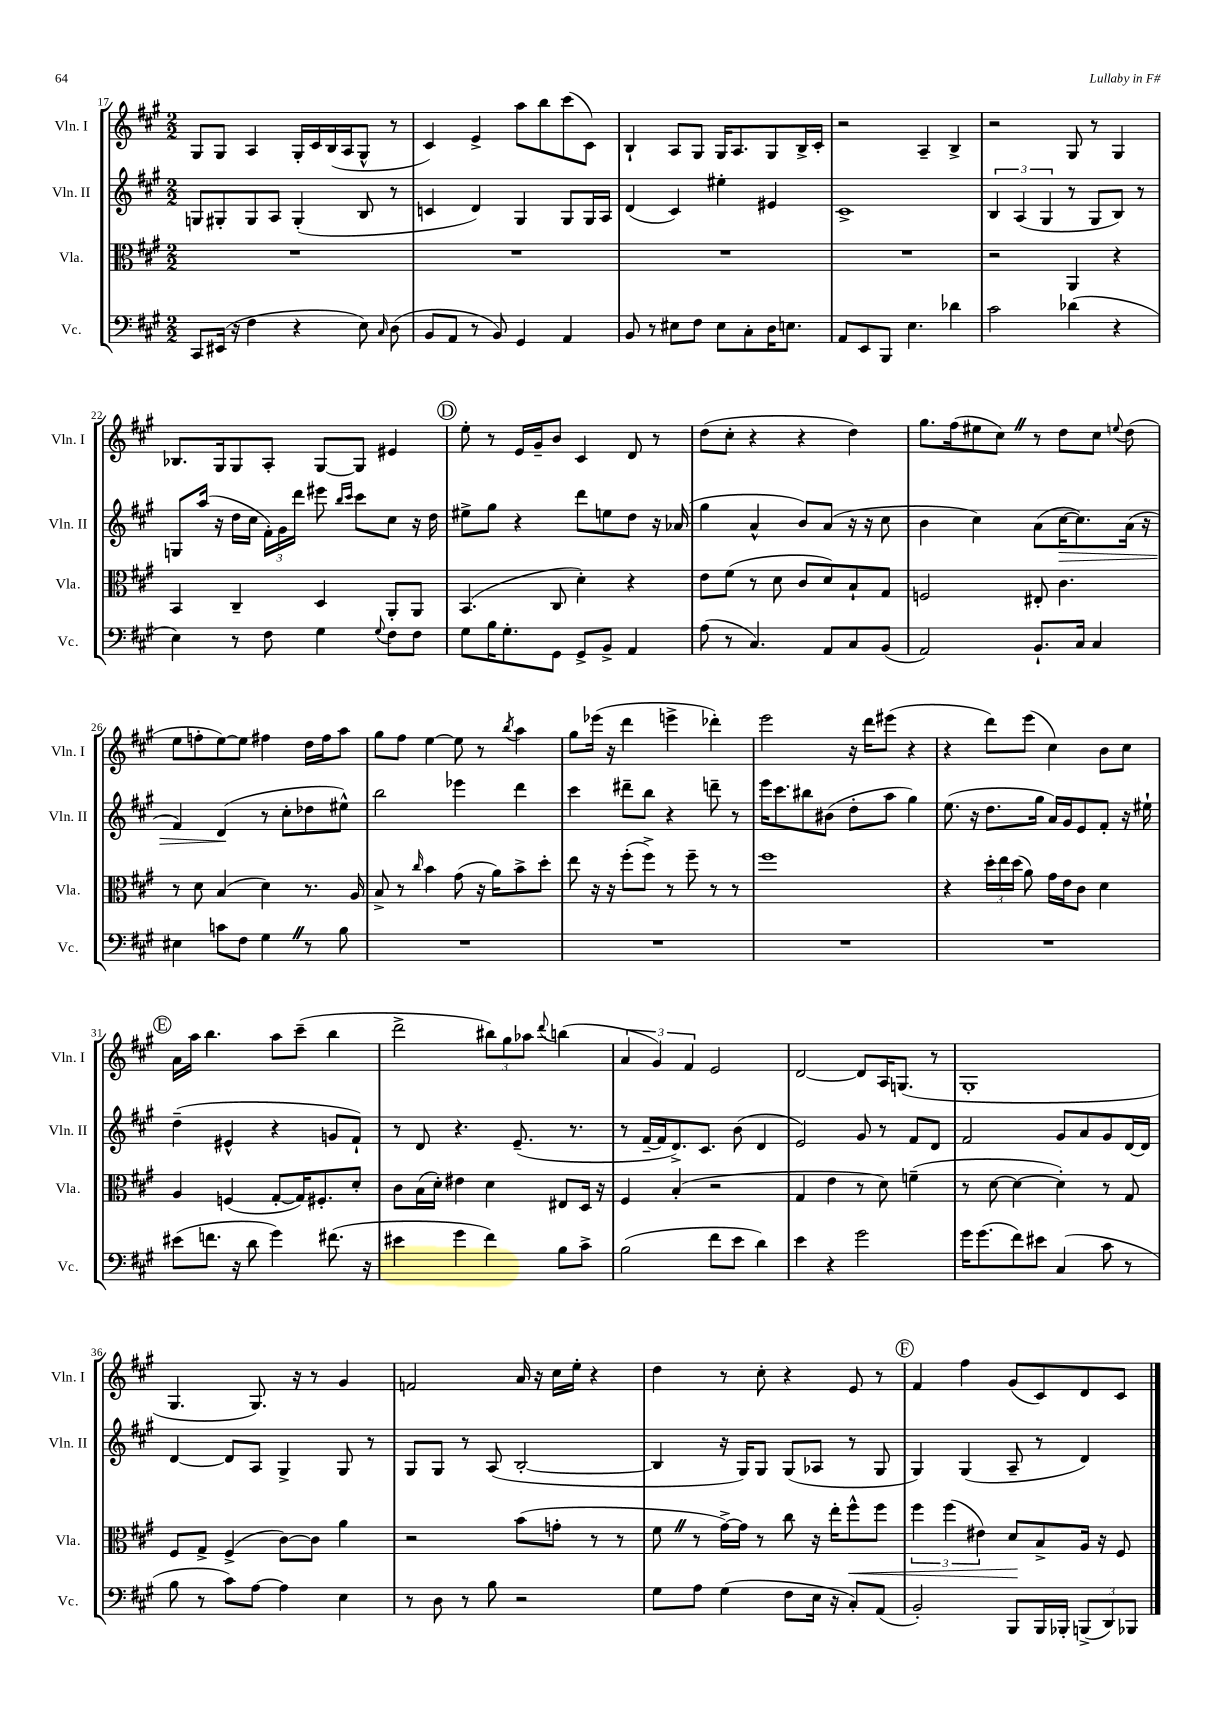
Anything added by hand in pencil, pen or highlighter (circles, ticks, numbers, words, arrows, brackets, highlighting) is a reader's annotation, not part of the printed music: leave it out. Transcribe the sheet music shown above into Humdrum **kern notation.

**kern	**kern	**dynam	**kern	**dynam	**kern
*part4	*part3	*part3	*part2	*part2	*part1
*staff4	*staff3	*staff3	*staff2	*staff2	*staff1
*I"Vc.	*I"Vla.	*	*I"Vln. II	*	*I"Vln. I
*I'Vc.	*I'Vla.	*	*I'Vln. II	*	*I'Vln. I
*clefF4	*clefC3	*	*clefG2	*	*clefG2
*k[f#c#g#]	*k[f#c#g#]	*	*k[f#c#g#]	*	*k[f#c#g#]
*M2/2	*M2/2	*	*M2/2	*	*M2/2
=17	=17	=17	=17	=17	=17
8CC#/L	1r	.	8Gn/L	.	8G#/L
(16EE#X/Jk	.	.	8G#X'/	.	8G#/J
16r	.	.	.	.	.
4F#\	.	.	8G#/	.	4A/
.	.	.	8A/J	.	.
4r	.	.	(4G#'/	.	16G#'/LL
.	.	.	.	.	16c#/
.	.	.	.	.	(16B/
.	.	.	.	.	16A/J
8E\)	.	.	8B/	.	8G#^^/J
16qqC#/	.	.	.	.	.
(8D\	.	.	8r	.	8r
=18	=18	=18	=18	=18	=18
8BB/L	1r	.	4cn/	.	4c#/)
8AA/J	.	.	.	.	.
8r	.	.	4d/)	.	4e^/
8BB/)	.	.	.	.	.
4GG#/	.	.	4G#/	.	8aa\L
.	.	.	.	.	8bb\
4AA/	.	.	8G#/L	.	(8ccc#\
.	.	.	16G#/L	.	8c#\J)
.	.	.	16A/JJ	.	.
=19	=19	=19	=19	=19	=19
8BB/	1r	.	(4d/	.	4B`/
8r	.	.	.	.	.
8E#X\L	.	.	4c#/)	.	8A/L
8F#\J	.	.	.	.	8G#/J
8E#\L	.	.	4ee#X'\	.	16G#/KL
.	.	.	.	.	8.A/
8C#'\	.	.	.	.	.
16D\K	.	.	4e#X/	.	8G#/
8.En\J	.	.	.	.	.
.	.	.	.	.	16B^/L
.	.	.	.	.	16c#'/JJ
=20	=20	=20	=20	=20	=20
8AA/L	1r	.	1c#^	.	2r
8EE/	.	.	.	.	.
8BBB/J	.	.	.	.	.
4.E\	.	.	.	.	.
.	.	.	.	.	4A~/
4d-X\	.	.	.	.	4B^/
=21	=21	=21	=21	=21	=21
2c#\	2r	.	6B/	.	2r
.	.	.	(6A/	.	.
.	.	.	6G#/	.	.
(4d-X\	4AA/	.	8r	.	8G#/
.	.	.	8G#/L	.	8r
4r	4r	.	8B/J)	.	4G#/
.	.	.	8r	.	.
!!LO:LB:g=z
=22	=22	=22	=22	=22	=22
4E\)	4BB/	.	8Gn/L	.	8.B-X/L
.	.	.	(16aa/Jk	.	.
.	.	.	16r	.	16G#/k
8r	4C#~/	.	16dd\LL	.	8G#/
.	.	.	16cc#\JJ	.	.
8F#\	.	.	24f#'\LL)	.	8A'/J
.	.	.	24g#\	.	.
.	.	.	24ddd\JJ	.	.
4G#\	4D/	.	8eee#X\	.	[8G#/L
.	.	.	16qqbb/LL	.	.
.	.	.	16qqccc#/JJ	.	.
.	.	.	8ccc#\L	.	8G#/J]
8qqG#/	.	.	.	.	.
8F#\L	8AA'/L	.	8cc#\J	.	4e#X/
8F#\J	8AA/J	.	16r	.	.
.	.	.	16dd\	.	.
!!LO:REH:place=s1:t=D
=23	=23	=23	=23	=23	=23
8G#\L	(4.BB/	.	8ee#X^\L	.	8ee'\
16B\K	.	.	8gg#\J	.	8r
8.G#'\	.	.	.	.	.
.	.	.	4r	.	16e/LL
.	.	.	.	.	16g#~/J
8GG#\J	8C#/	.	.	.	8b/J
8GG#^/L	4d'\)	.	8ddd\L	.	4c#/
8BB^/J	.	.	8een\	.	.
4AA/	4r	.	8dd\J	.	8d/
.	.	.	16r	.	8r
.	.	.	(16a-X/	.	.
=24	=24	=24	=24	=24	=24
(8A\	8e\L	.	4gg#\	.	(8dd\L
8r	(8f#\J	.	.	.	8cc#'\J
4.C#/)	8r	.	4a^^/	.	4r
.	8d\	.	.	.	.
.	8c#/L	.	8b/L)	.	4r
8AA/L	8d/)	.	(8a/J	.	.
8C#/	8B`/	.	16r	.	4dd\)
.	.	.	16r	.	.
(8BB/J	8G#/J	.	8cc#\	.	.
=25	=25	=25	=25	=25	=25
2AA/)	2Fn/	.	4b\	.	8.gg#\L
.	.	.	.	.	(16ff#\k
.	.	.	4cc#\)	.	8ee#X\
.	.	.	.	.	8cc#Z\J)
8.BB`/L	8E#X'/	.	(8a\L	.	8r
!	!	!	!	!LO:HP:b	!
.	4.c#\	.	[16cc#\K	>	8dd\L
16C#/Jk	.	.	8.cc#\])	.	.
4C#/	.	.	.	.	8cc#\J
.	.	.	.	.	8qqeen/
.	.	.	(16a\Jk	.	(8dd\
.	.	.	16r	.	.
!!LO:LB:g=z
=26	=26	=26	=26	=26	=26
4E#X\	8r	.	4f#/)	.	8ee\L
.	8d\	.	.	.	8ffn'\
8cn\L	(4B/	.	(4d/	.	[8ee\)
8F#\J	.	.	.	.	8ee\J]
4G#Z\	4d\)	.	8r	]	4ff#X\
.	.	.	8cc#'\L	.	.
8r	8.r	.	8dd-X\	.	16dd\LL
.	.	.	.	.	16ff#\J
8B\	.	.	8ee#X^^\J)	.	8aa\J
.	16A/	.	.	.	.
=27	=27	=27	=27	=27	=27
1r	8B^/	.	2bb\	.	8gg#\L
.	8r	.	.	.	8ff#\J
.	16qqcc#/	.	.	.	.
.	4b\	.	.	.	[4ee\
.	(8g#\	.	4eee-X\	.	8ee\]
.	16r	.	.	.	8r
.	16a\KL)	.	.	.	.
.	.	.	.	.	8qbb/
.	8b^\	.	4ddd\	.	4aa\
.	8dd'\J	.	.	.	.
=28	=28	=28	=28	=28	=28
1r	8ee\	.	4ccc#\	.	8gg#\L
.	16r	.	.	.	(16eee-X\Jk
.	16r	.	.	.	16r
.	(8ff#'\L	.	8ddd#X~\L	.	4ddd\
.	8ff#^\J)	.	8bb\J	.	.
.	8r	.	4r	.	4eeen^\
.	8ff#~\	.	.	.	.
.	8r	.	8dddn~\	.	4ddd-X'\)
.	8r	.	8r	.	.
=29	=29	=29	=29	=29	=29
1r	1ff#	.	16eee\KL	.	2eee\
.	.	.	8.ccc#\	.	.
.	.	.	8bb#X\	.	.
.	.	.	(8b#X\J	.	.
.	.	.	8dd'\L	.	16r
.	.	.	.	.	16ddd\KL
.	.	.	8aa\J	.	(8eee#X\J
.	.	.	4gg#\)	.	4r
=30	=30	=30	=30	=30	=30
1r	4r	.	(8.ee\	.	4r
.	.	.	16r	.	.
.	24dd'\LL	.	8.dd\L	.	8ddd\L)
.	24ee\	.	.	.	.
.	(24dd\JJ	.	.	.	.
.	8a\)	.	.	.	(8eee\J
.	.	.	16gg#\Jk	.	.
.	16g#\LL	.	16a/LL)	.	4cc#\)
.	16e\J	.	16g#/J	.	.
.	8c#\J	.	8e/	.	.
.	4d\	.	8f#'/J	.	8b\L
.	.	.	16r	.	8cc#\J
.	.	.	16ee#X`\	.	.
!!LO:LB:g=z
!!LO:REH:place=s1:t=E
=31	=31	=31	=31	=31	=31
(8e#X\L	4A/	.	(4dd~\	.	16a\LL
.	.	.	.	.	16aa\JJ
8.fn\J	.	.	.	.	4.bb\
.	(4Fn/	.	4e#X^^/	.	.
16r	.	.	.	.	.
8d\	.	.	.	.	.
4g#\)	[8G#'/L	.	4r	.	8aa\L
.	16G#/K])	.	.	.	(8ccc#~\J
.	8.F#X'/	.	.	.	.
(8.f#X\	.	.	8gn/L	.	4bb\
.	8d'/J	.	8f#`/J)	.	.
16r	.	.	.	.	.
=32	=32	=32	=32	=32	=32
4e#X\	8c#\L	.	8r	.	2ddd^\
.	(16B\L	.	8d/	.	.
.	16d'\JJ)	.	.	.	.
4g#\	4e#X\	.	4.r	.	.
4f#\)	4d\	.	.	.	12bb#X\L)
.	.	.	.	.	12gg#\
.	.	.	(8.e~/	.	.
.	.	.	.	.	12aa-X\J
.	.	.	.	.	8qqddd/
8B\L	8E#X/L	.	.	.	(4bbn\
.	.	.	8.r	.	.
8c#^\J	16D/Jk	.	.	.	.
.	16r	.	.	.	.
=33	=33	=33	=33	=33	=33
(2B\	4F#/	.	8r	.	6a/
.	.	.	[16f#~/LL	.	.
.	.	.	.	.	6g#/)
.	.	.	16f#/J]	.	.
.	(4B'/	.	8.d^/)	.	.
.	.	.	.	.	6f#/
.	.	.	8.c#/J	.	.
8f#\L	2r	.	.	.	2e/
8e\J	.	.	(8b\	.	.
4d\)	.	.	4d/	.	.
=34	=34	=34	=34	=34	=34
4e\	4G#/	.	2e/)	.	[2d/
4r	4e\	.	.	.	.
2g#\	8r	.	8g#/	.	8d/L]
.	8d\)	.	8r	.	16A/K
.	.	.	.	.	(8.Gn/J
.	(4fn~\	.	8f#/L	.	.
.	.	.	8d/J	.	8r
=35	=35	=35	=35	=35	=35
16g#\KL	8r	.	2f#/	.	1G#'
(8.g#\	.	.	.	.	.
.	[8d\	.	.	.	.
8f#\)	4d\_	.	.	.	.
8e#X\J	.	.	.	.	.
(4C#/	4d'\])	.	8g#/L	.	.
.	.	.	8a/	.	.
8c#\	8r	.	8g#/	.	.
8r	8G#/	.	[16d/L	.	.
.	.	.	16d/JJ]	.	.
!!LO:LB:g=z
=36	=36	=36	=36	=36	=36
8B\	8F#/L	.	[4d/	.	4.G#/
8r	8G#^/J	.	.	.	.
8c#\L)	(4F#^/	.	8d/L]	.	.
[8A\J	.	.	8A/J	.	8.G#/)
4A\]	[8c#\L)	.	4G#^/	.	.
.	.	.	.	.	16r
.	8c#\J]	.	.	.	8r
4E\	4a\	.	8G#/	.	4g#/
.	.	.	8r	.	.
=37	=37	=37	=37	=37	=37
8r	2r	.	8G#/L	.	2fn/
8D\	.	.	8G#/J	.	.
8r	.	.	8r	.	.
8B\	.	.	(8A/	.	.
2r	(8b\L	.	[2B'/	.	16a/
.	.	.	.	.	16r
.	8gn'\J	.	.	.	16cc#\LL
.	.	.	.	.	16ee'\JJ
.	8r	.	.	.	4r
.	8r	.	.	.	.
=38	=38	=38	=38	=38	=38
8G#\L	8f#Z\	.	4B/]	.	4dd\
8A\J	8r	.	.	.	.
(4G#\	[16g#^\LL)	.	16r	.	8r
.	16g#\JJ]	.	16G#/KL)	.	.
.	8r	.	8G#/J	.	8cc#'\
8F#\L	8cc#\	.	(8G#/L	.	4r
16E\Jk	16r	.	8A-X/J	.	.
16r	16ee'\KL	.	.	.	.
!	!	!LO:HP:b	!	!	!
8C#'/L)	8ff#^^\	<	8r	.	8e/
(8AA/J	8ff#\J	.	8G#/	.	8r
!!LO:REH:place=s1:t=F
=39	=39	=39	=39	=39	=39
2BB'/)	6ff#\	.	4G#/)	.	4f#/
.	(6ff#\	.	.	.	.
.	.	.	(4G#/	.	4ff#\
.	6e#X\)	.	.	.	.
8BBB/L	8d/L	.	8A~/	.	(8g#/L
16BBB/L	8B^/	[	8r	.	8c#/)
16BBB-X'/JJ	.	.	.	.	.
(12BBBn^/L	16A/Jk	.	4d/)	.	8d/
.	16r	.	.	.	.
12DD/)	.	.	.	.	.
.	8F#/	.	.	.	8c#/J
12BBB-X/J	.	.	.	.	.
==	==	==	==	==	==
*-	*-	*-	*-	*-	*-
